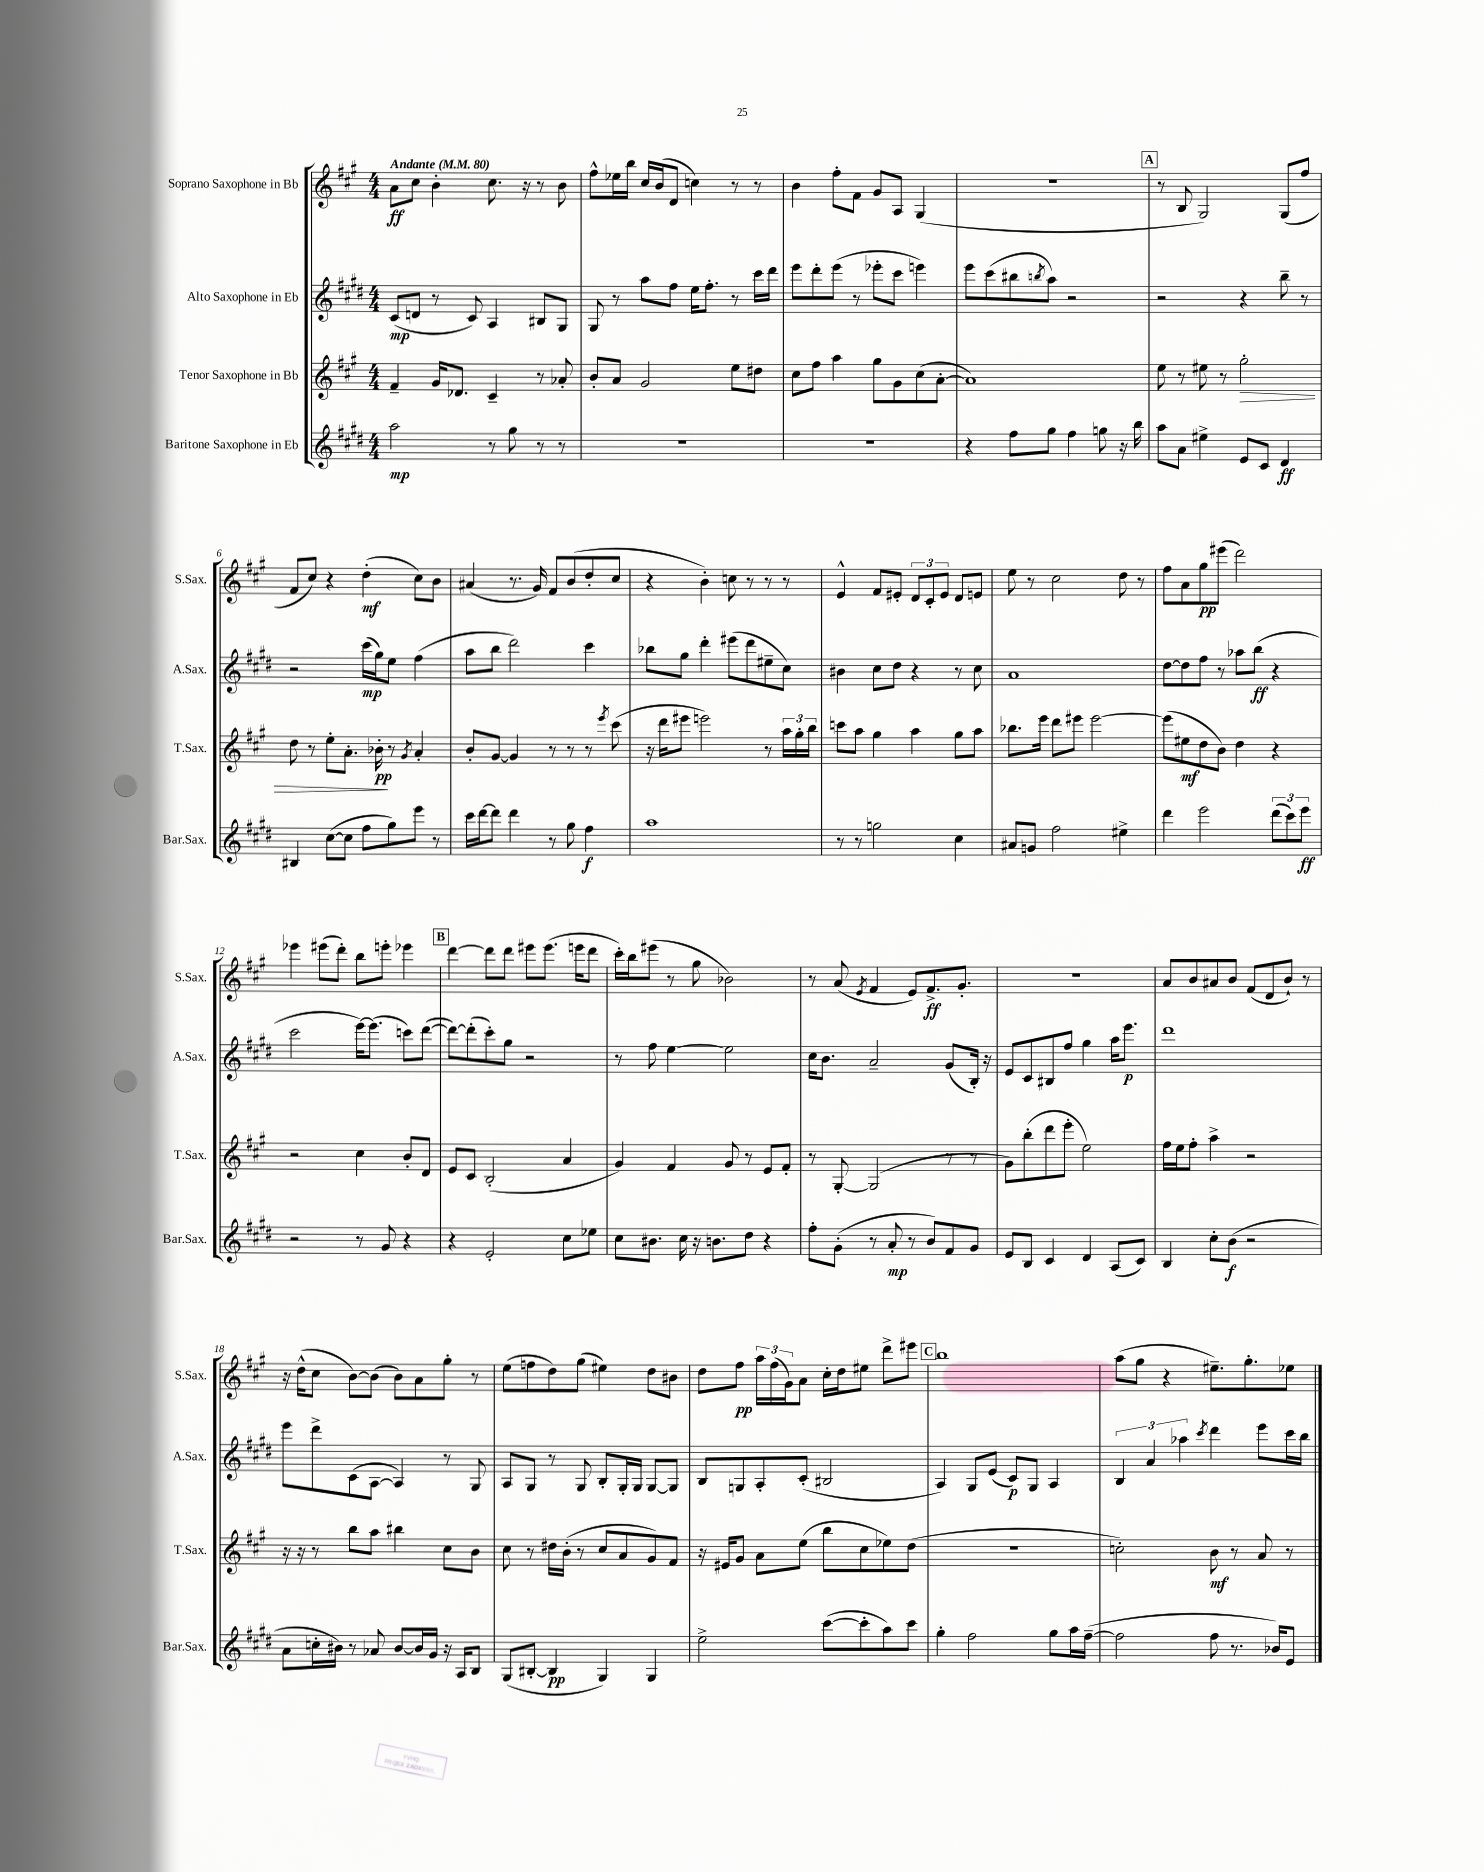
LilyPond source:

<<
\new StaffGroup <<
\new Staff = "s0" \with { instrumentName = "Soprano Saxophone in Bb" shortInstrumentName = "S.Sax." } {
    \clef treble \key a \major \numericTimeSignature \time 4/4 \tempo "Andante" 4 = 80
    a'8\ff cis''8 b'4-. cis''8. r16 r8 b'8 |
    fis''8-^ ees''16 b''16 cis''16 b'16( d'8 c''4) r8 r8 |
    b'4 fis''8-. fis'8 gis'8 a8 gis4( |
    R1 |
    \mark \markup { \box "A" } r8 b8 gis2) gis8( fis''8 |
    fis'8 cis''8) r4 d''4-.\mf( cis''8) b'8 |
    ais'4( r8. gis'16) fis'8 b'8( d''8-. cis''8 |
    r4 b'4-.) c''8 r8 r8 r8 |
    e'4-^ fis'8 eis'8-. \tuplet 3/2 { d'8 cis'8-. eis'8 } d'8 e'8 |
    e''8 r8 cis''2 d''8 r8 |
    fis''8 a'8 gis''8\pp eis'''8( d'''2) |
    ees'''4 eis'''8( d'''8-.) b''8 e'''8-. ees'''4 |
    \mark \markup { \box "B" } d'''4~ d'''8 d'''8 eis'''8 eis'''8.( e'''16 d'''8 |
    cis'''16-.) b''16 eis'''8( r8 gis''8 bes'2) |
    r8 a'8( \acciaccatura { e'8 } fis'4 e'8) fis'8.->\ff gis'8.-. |
    R1 |
    a'8 b'8 ais'8 b'8 fis'8( d'8 b'8-!) r8 |
    r16 d''16-^( cis''8 b'8~) b'8( b'8) a'8 gis''8-. r8 |
    e''8( f''8 d''8) gis''8( eis''4) d''8 bis'8 |
    d''8 fis''8\pp \tuplet 3/2 { a''16 fis''16( gis'16) } a'8 cis''16-. d''16 eis''8 d'''8-> eis'''8 |
    \mark \markup { \box "C" } b''1 |
    a''8( gis''8 r4 eis''8.--) gis''8.-. ees''8 \bar "|." |
}
\new Staff = "s1" \with { instrumentName = "Alto Saxophone in Eb" shortInstrumentName = "A.Sax." } {
    \clef treble \key e \major \numericTimeSignature \time 4/4
    cis'8\mp( d'8 r8 cis'8) a4 bis8 gis8 |
    gis8 r8 a''8 fis''8 e''16 fis''8.-. r8 cis'''16 dis'''16 |
    e'''8 dis'''8-. e'''8( r8 ees'''8-. cis'''8 e'''4) |
    e'''8 cis'''8( bis''8 \acciaccatura { b''8 } a''8) r2 |
    \mark \markup { \box "A" } r2 r4 b''8-- r8 |
    r2 cis'''16\mp( gis''16) e''8 fis''4( |
    a''8 b''8 dis'''2) cis'''4 |
    bes''8 gis''8 dis'''4-. eis'''8( dis'''8 eis''8-- cis''8) |
    bis'4 cis''8 dis''8 r4 r8 cis''8 |
    a'1 |
    dis''8~ dis''8 fis''8 r8 aes''8 b''8\ff( r4 |
    cis'''2 e'''16~) e'''8.( c'''8) dis'''8~( |
    \mark \markup { \box "B" } dis'''8~) dis'''8-.( cis'''8-.) gis''8 r2 |
    r8 fis''8 e''4~ e''2 |
    cis''16 b'8. a'2-- gis'8( b16-.) r16 |
    e'8 cis'8 bis8 fis''8 gis''4 a''16 e'''8.\p |
    dis'''1 |
    e'''8 dis'''8-> cis'8( a8~ a4) r8 gis8 |
    a8 gis8 r8 gis8 b8-. gis16-. gis16 gis8~ gis8 |
    b8 g8 a8-. cis'8-.( bis2 |
    \mark \markup { \box "C" } a4) gis8 e'8( cis'8\p) gis8 a4 |
    \tuplet 3/2 { b4 a'4 aes''4 } \acciaccatura { cis'''8 } dis'''4 e'''8 cis'''16 b''16 \bar "|." |
}
\new Staff = "s2" \with { instrumentName = "Tenor Saxophone in Bb" shortInstrumentName = "T.Sax." } {
    \clef treble \key a \major \numericTimeSignature \time 4/4
    fis'4-- gis'16 des'8. cis'4-- r8 aes'8-. |
    b'8-. a'8 gis'2 e''8 dis''8 |
    cis''8 fis''8 a''4 gis''8 gis'8 cis''8( a'8~-. |
    a'1) |
    \mark \markup { \box "A" } e''8 r8 eis''8 r8 gis''2-.\> |
    d''8 r8 e''8-. a'8.-. bes'16-.\pp\! r8 \acciaccatura { gis'8 } a'4-. |
    b'8-. gis'8~ gis'4 r8 r8 r8 \acciaccatura { e'''8 } cis'''8( |
    r16 d'''16 eis'''8 e'''2) r8 \tuplet 3/2 { a''16 gis''16-. b''16 } |
    c'''8 a''8 gis''4 a''4 gis''8 a''8 |
    bes''8. e'''16 d'''8 eis'''8 eis'''2~ |
    eis'''8( eis''8\mf d''8 b'8) d''4 r4 |
    r2 cis''4 b'8-. d'8 |
    \mark \markup { \box "B" } e'8 cis'8 b2-.( a'4 |
    gis'4) fis'4 gis'8 r8 e'8 fis'8-. |
    r8 gis8~-. gis2( r8 r8 |
    gis'8) b''8-.( d'''8 e'''8-. e''2) |
    fis''16 e''16 fis''8-. a''4-> r2 |
    r16 r16 r8 b''8 a''8 bis''4 cis''8 b'8 |
    cis''8 r8 dis''16 b'16-.( r8 cis''8 a'8 gis'8) fis'8 |
    r16 eis'16 gis'8 a'8 e''8( b''8 cis''8 ees''8) d''8( |
    \mark \markup { \box "C" } R1 |
    c''2-.) b'8\mf r8 a'8 r8 \bar "|." |
}
\new Staff = "s3" \with { instrumentName = "Baritone Saxophone in Eb" shortInstrumentName = "Bar.Sax." } {
    \clef treble \key e \major \numericTimeSignature \time 4/4
    a''2\mp r8 gis''8 r8 r8 |
    R1 |
    R1 |
    r4 fis''8 gis''8 fis''4 g''8 r16 b''16 |
    \mark \markup { \box "A" } a''8 a'8 eis''4-> e'8 cis'8 dis'4\ff |
    bis4 cis''8~( cis''8 fis''8 gis''8) e'''8 r8 |
    cis'''16 dis'''16~ dis'''8 dis'''4 r8 gis''8 fis''4\f |
    a''1 |
    r8 r8 g''2 cis''4 |
    ais'8 g'8 fis''2 eis''4-> |
    dis'''4 e'''2 \tuplet 3/2 { dis'''8( cis'''8) e'''8\ff } |
    r2 r8 gis'8 r4 |
    \mark \markup { \box "B" } r4 e'2-. cis''8 ees''8 |
    cis''8 bis'8. cis''16 r16 b'8. dis''8 r4 |
    fis''8-. gis'8-.( r8 a'8-.\mp r8 b'8) fis'8 gis'8 |
    e'8 b8 cis'4 dis'4 a8( cis'8) |
    b4 cis''8-. b'8\f( r2 |
    a'8 c''16-. bis'16) r8 aes'8 bis'8~ bis'16 gis'16 r16 a16 b8 |
    gis8( bis8~-. bis4\pp gis4) gis4 |
    e''2-> cis'''8~( cis'''8-. a''8) cis'''8 |
    \mark \markup { \box "C" } gis''4-. fis''2 gis''8 a''16 fis''16~--( |
    fis''2 fis''8 r8. bes'16) e'8 \bar "|." |
}
>>
>>
